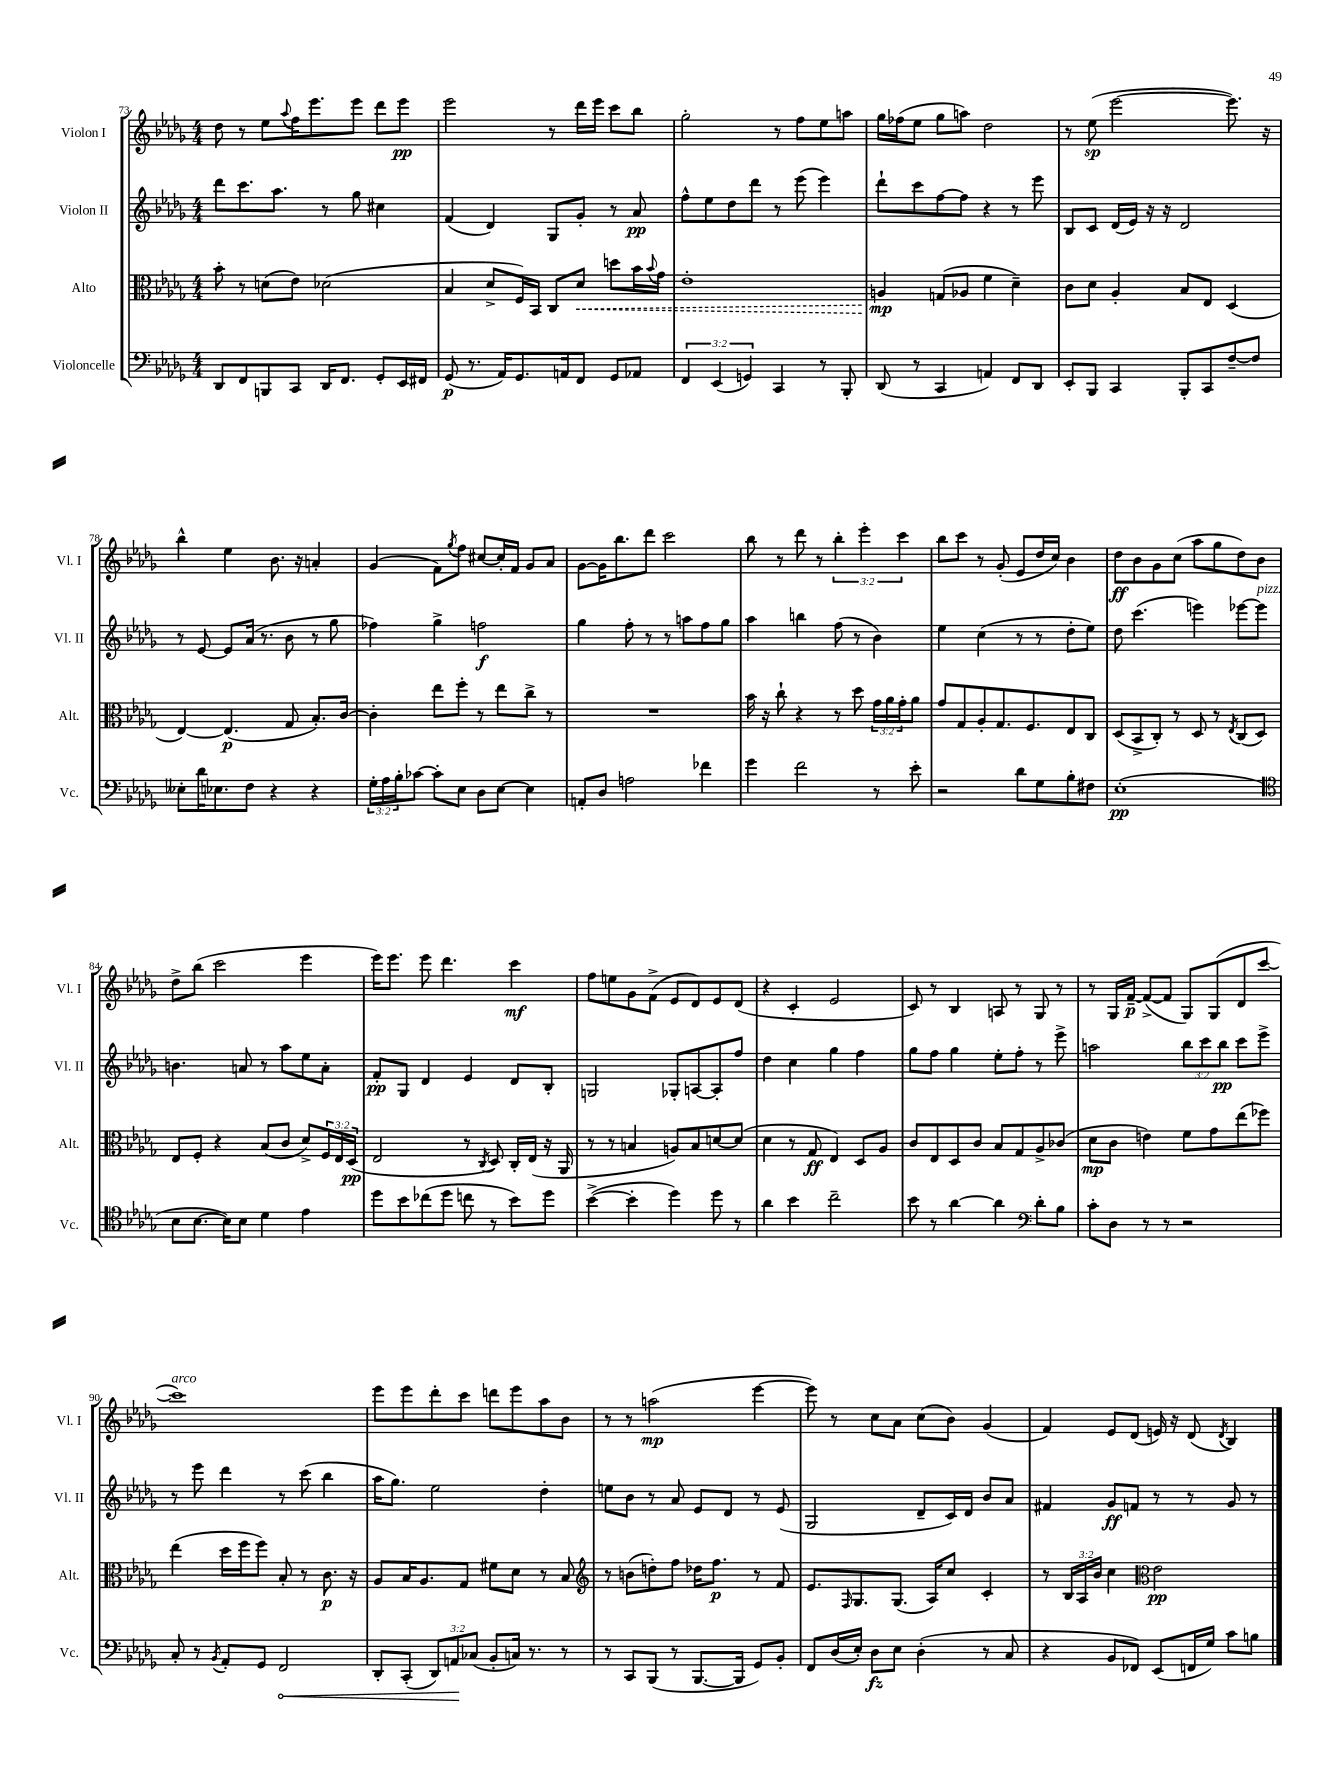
<<
\new StaffGroup <<
\new Staff = "s0" \with { instrumentName = "Violon I" shortInstrumentName = "Vl. I" } {
    \clef treble \key des \major \numericTimeSignature \time 4/4 \override Staff.TupletNumber.text = #tuplet-number::calc-fraction-text
    des''8 r8 ees''8 \appoggiatura { aes''8 } f''16 ees'''8. ees'''8 des'''8 ees'''8\pp |
    ees'''2 r8 des'''16 ees'''16 c'''8 bes''8 |
    ges''2-. r8 f''8 ees''8 a''8 |
    ges''16 fes''16( ees''8 ges''8 a''8) des''2 |
    r8 ees''8\sp( ees'''2~ ees'''8.) r16 |
    bes''4-^ ees''4 bes'8. r16 a'4-. |
    ges'4( f'8) \acciaccatura { ges''8 } f''8 cis''8~ cis''16-. f'16 ges'8 aes'8 |
    ges'8~ ges'16 bes''8. des'''8 c'''2 |
    bes''8 r8 des'''8 r8 \tuplet 3/2 { bes''4-. ees'''4-. c'''4 } |
    bes''8 c'''8 r8 ges'8-.( ees'8 des''16 c''16) bes'4 |
    des''8\ff bes'8 ges'8 c''8( aes''8 ges''8 des''8) bes'8 |
    des''8-> bes''8( c'''2 ees'''4 |
    ees'''16) ees'''8. ees'''8 des'''4. c'''4\mf |
    f''8 e''8 ges'8 f'8->( ees'8 des'8) ees'8 des'8( |
    r4 c'4-. ees'2 |
    c'8) r8 bes4 a8 r8 ges8 r8 |
    r8 ges16 f'16~--\p f'8~->( f'8 ges8) ges8( des'8 c'''8~ |
    c'''1^\markup { \italic "arco" }) |
    ees'''8 ees'''8 des'''8-. c'''8 d'''8 ees'''8 aes''8 bes'8 |
    r8 r8 a''2\mp( ees'''4~ |
    ees'''8) r8 c''8 aes'8 c''8( bes'8) ges'4( |
    f'4) ees'8 des'8( e'16) r16 des'8( \acciaccatura { des'8 } bes4) \bar "|." |
}
\new Staff = "s1" \with { instrumentName = "Violon II" shortInstrumentName = "Vl. II" } {
    \clef treble \key des \major \numericTimeSignature \time 4/4 \override Staff.TupletNumber.text = #tuplet-number::calc-fraction-text
    des'''8 c'''8. aes''8. r8 ges''8 cis''4 |
    f'4( des'4) ges8 ges'8-. r8 aes'8\pp |
    f''8-^ ees''8 des''8 des'''8 r8 ees'''8( ees'''4) |
    des'''8-! c'''8 f''8~ f''8 r4 r8 ees'''8 |
    bes8 c'8 des'16( ees'16) r16 r16 des'2 |
    r8 ees'8~ ees'8 aes'16( r8. bes'8 r8 ges''8 |
    fes''4) ges''4-> f''2\f |
    ges''4 f''8-. r8 r8 a''8 f''8 ges''8 |
    aes''4 b''4 f''8( r8 bes'4) |
    ees''4 c''4( r8 r8 des''8-. ees''8) |
    des''8 c'''4.( e'''4) ees'''8~ ees'''8^\markup { \italic "pizz." } |
    b'4. a'8 r8 aes''8 ees''8 a'8-. |
    f'8-.\pp ges8 des'4 ees'4 des'8 bes8-. |
    g2 ges8-. a8~ a8-. f''8 |
    des''4 c''4 ges''4 f''4 |
    ges''8 f''8 ges''4 ees''8-. f''8-. r8 ees'''8-> |
    a''2 \tuplet 3/2 { bes''8 c'''8 bes''8\pp } c'''8 ees'''8-> |
    r8 ees'''8 des'''4 r8 c'''8( bes''4 |
    aes''16 ges''8.) ees''2 des''4-. |
    e''8 bes'8 r8 aes'8 ees'8 des'8 r8 ees'8( |
    ges2 des'8-- c'16) des'16 bes'8 aes'8 |
    fis'4 ges'8\ff f'8 r8 r8 ges'8 r8 \bar "|." |
}
\new Staff = "s2" \with { instrumentName = "Alto" shortInstrumentName = "Alt." } {
    \clef alto \key des \major \numericTimeSignature \time 4/4 \override Staff.TupletNumber.text = #tuplet-number::calc-fraction-text
    bes'8-. r8 d'8( ees'8) des'2( |
    bes4 des'8-> f16) bes,16 c8 \once \override Hairpin.style = #'dashed-line des'8\< d''8 bes'16 \appoggiatura { bes'8 } ges'16 |
    ees'1-. |
    a4\mp\! g8( aes8 f'4 des'4--) |
    c'8 des'8 aes4-. bes8 ees8 des4( |
    ees4~) ees4.\p( ges8 bes8.-.) c'16~ |
    c'4-. ees''8 f''8-. r8 ees''8 c''8-> r8 |
    R1 |
    bes'16 r16 c''8-! r4 r8 des''8 \tuplet 3/2 { ges'16 aes'16 ges'16-. } aes'8 |
    ges'8 ges8 aes8-. ges8. f8. ees8 c8 |
    des8( bes,8-> c8-.) r8 des8 r8 \acciaccatura { ees8 } c8( des8) |
    ees8 f8-. r4 bes8( c'8 des'8->) \tuplet 3/2 { f16 ees16 des16\pp( } |
    ees2 r8 \acciaccatura { c8 } des8) c16-. ees16( r16 aes,16 |
    r8 r8 b4 a8) b8 d'8~ d'8( |
    des'4 r8 ges8\ff ees4) des8 aes8 |
    c'8 ees8 des8 c'8 bes8 ges8 aes8-> ces'8( |
    des'8\mp c'8 e'4) f'8 ges'8 ees''8( fes''8) |
    ees''4( des''16 f''16 f''8) bes8-. r8 c'8.\p r16 |
    aes8 bes16 aes8. ges8 fis'8 des'8 r8 bes8 |
    \clef treble r8 b'8( d''8-.) f''8 des''16 f''8.\p r8 f'8 |
    ees'8. \grace { f16 } ges8. ges8.( aes16) c''8 c'4-. |
    r8 \tuplet 3/2 { bes16 aes16 bes'16 } c''4 \clef alto ees'2\pp \bar "|." |
}
\new Staff = "s3" \with { instrumentName = "Violoncelle" shortInstrumentName = "Vc." } {
    \clef bass \key des \major \numericTimeSignature \time 4/4 \override Staff.TupletNumber.text = #tuplet-number::calc-fraction-text
    des,8 f,8 b,,8 c,8 des,16 f,8. ges,8-. ees,16 fis,16 |
    ges,8\p( r8. aes,16) ges,8. a,16 f,8 ges,8 aes,8 |
    \tuplet 3/2 { f,4 ees,4( g,4) } c,4 r8 bes,,8-. |
    des,8( r8 c,4 a,4) f,8 des,8 |
    ees,8-. bes,,8 c,4 bes,,8-. c,8 f8~-- f8 |
    eeses8-. des'16 ees8. f8 r4 r4 |
    \tuplet 3/2 { ges16-. aes16 bes16-. } ces'8~ ces'8-. ees8 des8 ees8~ ees4 |
    a,8-. des8 a2 fes'4 |
    ges'4 f'2 r8 ees'8-. |
    r2 des'8 ges8 bes8-. fis8 |
    ees1-.\pp( |
    \clef tenor bes8 bes8.~ bes16) bes8 des'4 ees'4 |
    des''8 bes'8 ces''8( des''8 c''8 r8 bes'8) des''8 |
    bes'4~->( bes'4-. des''4) des''8 r8 |
    aes'4 bes'4 c''2-- |
    bes'8 r8 aes'4~ aes'4 \clef bass des'8-. bes8 |
    c'8-. des8 r8 r8 r2 |
    c8-. r8 \acciaccatura { bes,8 } aes,8-. ges,8 \once \override Hairpin.circled-tip = ##t f,2\< |
    des,8-. c,8-.( \tuplet 3/2 { des,8) a,8\! ces8( } bes,8-. c16) r8. r8 |
    r8 c,8 bes,,8( r8 bes,,8.~ bes,,16 ges,8) bes,8-. |
    f,8 des16( ees16-.) des8\fz ees8 des4-.( r8 c8 |
    r4 bes,8 fes,8) ees,8( f,16 ges16) c'8 b8 \bar "|." |
}
>>
>>
\layout { \context { \Score currentBarNumber = #73 } }
